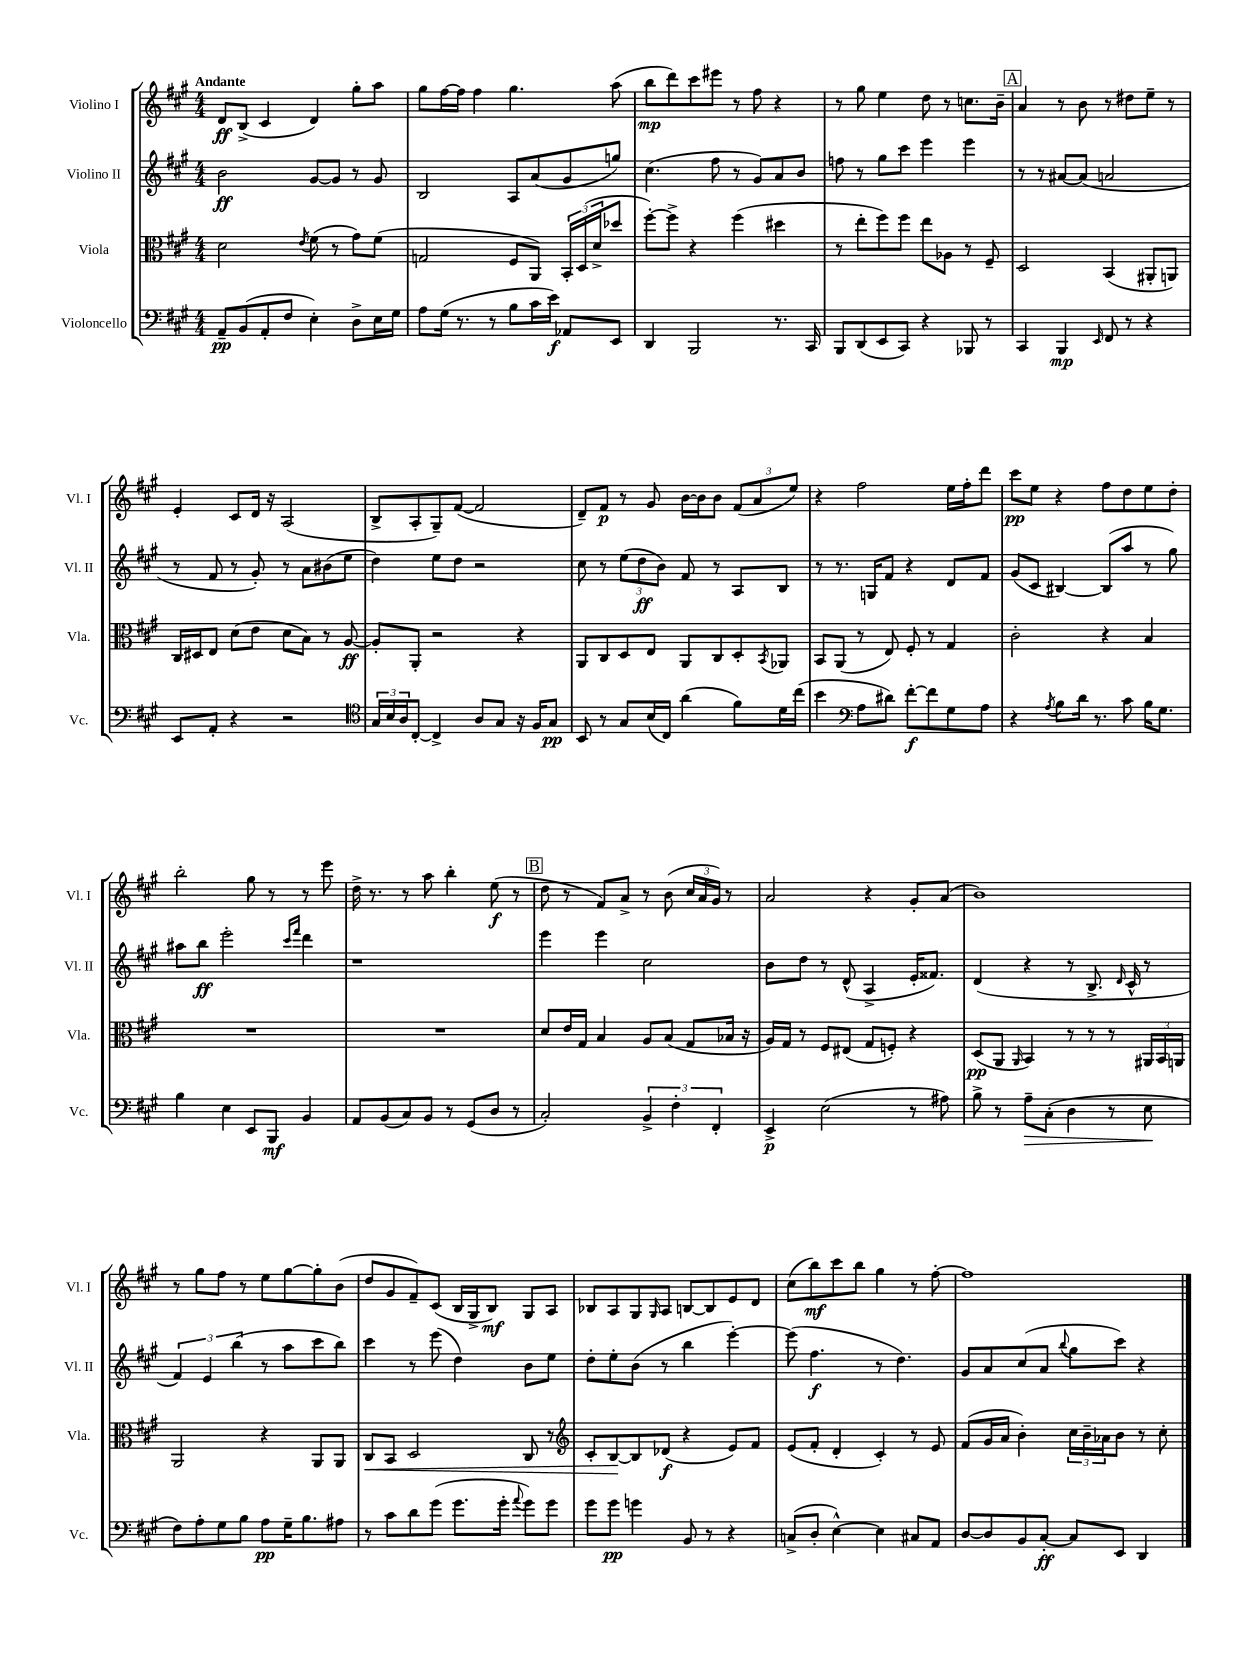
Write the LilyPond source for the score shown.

<<
\new StaffGroup <<
\new Staff = "s0" \with { instrumentName = "Violino I" shortInstrumentName = "Vl. I" } {
    \clef treble \key a \major \numericTimeSignature \time 4/4 \tempo "Andante"
    d'8\ff b8->( cis'4 d'4) gis''8-. a''8 |
    gis''8 fis''16~ fis''16 fis''4 gis''4. a''8( |
    b''8\mp d'''8) cis'''8 eis'''8 r8 fis''8 r4 |
    r8 gis''8 e''4 d''8 r8 c''8. b'16-- |
    \mark \markup { \box "A" } a'4 r8 b'8 r8 dis''8 e''8-- r8 |
    e'4-. cis'8 d'16 r16 a2( |
    b8-> a8-. gis8--) fis'8~( fis'2 |
    d'8--) fis'8\p r8 gis'8 b'16~ b'16 b'8 \tuplet 3/2 { fis'8( a'8 e''8) } |
    r4 fis''2 e''16 fis''16-. d'''8 |
    cis'''8\pp e''8 r4 fis''8 d''8 e''8 d''8-. |
    b''2-. gis''8 r8 r8 e'''8 |
    d''16-> r8. r8 a''8 b''4-. e''8\f( r8 |
    \mark \markup { \box "B" } d''8 r8 fis'8) a'8-> r8 b'8( \tuplet 3/2 { cis''16 a'16 gis'16) } r8 |
    a'2 r4 gis'8-. a'8( |
    b'1) |
    r8 gis''8 fis''8 r8 e''8 gis''8~ gis''8-. b'8( |
    d''8 gis'8 fis'8--) cis'8( b16 gis16-> b8\mf) gis8 a8 |
    bes8 a8 gis8 \grace { gis16 } a8 b8~ b8 e'8 d'8 |
    cis''8( b''8\mf) cis'''8 b''8 gis''4 r8 fis''8~-. |
    fis''1 \bar "|." |
}
\new Staff = "s1" \with { instrumentName = "Violino II" shortInstrumentName = "Vl. II" } {
    \clef treble \key a \major \numericTimeSignature \time 4/4
    b'2\ff gis'8~ gis'8 r8 gis'8 |
    b2 a8 a'8( gis'8 g''8) |
    cis''4.( fis''8 r8 gis'8) a'8 b'8 |
    f''8 r8 gis''8 cis'''8 e'''4 e'''4 |
    \mark \markup { \box "A" } r8 r8 ais'8~ ais'8( a'2 |
    r8 fis'8 r8 gis'8-.) r8 a'8 bis'8( e''8 |
    d''4) e''8 d''8 r2 |
    cis''8 r8 \tuplet 3/2 { e''8( d''8\ff b'8) } fis'8 r8 a8 b8 |
    r8 r8. g16 fis'8 r4 d'8 fis'8 |
    gis'8( cis'8 bis4~) bis8( a''8 r8 gis''8) |
    ais''8 b''8\ff e'''2-. \grace { cis'''16 fis'''16 } d'''4 |
    r1 |
    \mark \markup { \box "B" } e'''4 e'''4 cis''2 |
    b'8 d''8 r8 d'8-^( a4-> e'16-. fisis'8.) |
    d'4( r4 r8 b8.-> \grace { d'16 } cis'16-^ r8 |
    \tuplet 3/2 { fis'4) e'4 b''4( } r8 a''8 cis'''8 b''8) |
    cis'''4 r8 e'''8( d''4) b'8 e''8 |
    d''8-. e''8-. b'8( r8 b''4 e'''4~-.) |
    e'''8( fis''4.\f r8 d''4.) |
    gis'8 a'8 cis''8( a'8 \appoggiatura { b''8 } gis''8 cis'''8) r4 \bar "|." |
}
\new Staff = "s2" \with { instrumentName = "Viola" shortInstrumentName = "Vla." } {
    \clef alto \key a \major \numericTimeSignature \time 4/4
    d'2 \acciaccatura { e'8 } fis'8( r8 gis'8) fis'8( |
    g2 fis8 a,8) \tuplet 3/2 { b,16-. d16( d'16-> } des''8 |
    fis''8~-.) fis''8-> r4 fis''4( dis''4 |
    r8 e''8-. fis''8) fis''8 e''8 aes8 r8 fis8-- |
    \mark \markup { \box "A" } d2 b,4( ais,8-. a,8) |
    cis16 dis16 e8 d'8( e'8 d'8 b8) r8 a8~\ff |
    a8-. a,8-. r2 r4 |
    a,8 cis8 d8 e8 a,8 cis8 d8-. \acciaccatura { b,8 } aes,8 |
    b,8 a,8( r8 e8) fis8-. r8 gis4 |
    cis'2-. r4 b4 |
    R1 |
    R1 |
    \mark \markup { \box "B" } d'8 e'16 gis16 b4 a8 b8( gis8 bes16 r16 |
    a16) gis16 r8 fis8 eis8( gis8 f8-.) r4 |
    d8\pp( a,8 \grace { a,16 } b,4) r8 r8 r8 \tuplet 3/2 { ais,16 b,16 a,16 } |
    a,2 r4 a,8 a,8 |
    cis8\< b,8 d2 cis8 r8 |
    \clef treble cis'8-. b8~\! b8 des'8\f( r4 e'8) fis'8 |
    e'8( fis'8-. d'4-. cis'4-.) r8 e'8 |
    fis'8( gis'16 a'16 b'4-.) \tuplet 3/2 { cis''16 b'16-- aes'16 } b'8 r8 cis''8-. \bar "|." |
}
\new Staff = "s3" \with { instrumentName = "Violoncello" shortInstrumentName = "Vc." } {
    \clef bass \key a \major \numericTimeSignature \time 4/4
    a,8--\pp b,8( a,8-. fis8 e4-.) d8-> e16 gis16 |
    a8 gis16( r8. r8 b8 cis'16 e'16\f) aes,8 e,8 |
    d,4 b,,2 r8. cis,16 |
    b,,8 d,8( e,8 cis,8) r4 bes,,8 r8 |
    \mark \markup { \box "A" } cis,4 b,,4\mp \grace { e,16 } fis,8 r8 r4 |
    e,8 a,8-. r4 r2 |
    \clef tenor \tuplet 3/2 { gis16 b16 a16 } cis8~-. cis4-> a8 gis8 r16 fis16 gis8\pp |
    b,8 r8 gis8 b16( cis16) a'4( fis'8) d'16 cis''16( |
    b'4 \clef bass a8 dis'8) fis'8~-.\f fis'8 gis8 a8 |
    r4 \acciaccatura { a8 } b8 d'16 r8. cis'8 b16 gis8. |
    b4 e4 e,8 b,,8\mf b,4 |
    a,8 b,8( cis8) b,8 r8 gis,8( d8 r8 |
    \mark \markup { \box "B" } cis2-.) \tuplet 3/2 { b,4-> fis4-. fis,4-. } |
    e,4->\p e2( r8 ais8) |
    b8-> r8 a8--\> cis8-.( d4 r8 e8\! |
    fis8) a8-. gis8 b8 a8\pp gis16-- b8. ais8 |
    r8 cis'8 d'8 gis'8( gis'8. gis'16-. \appoggiatura { a'8 } gis'8) gis'8 |
    gis'8 gis'8\pp g'4 b,8 r8 r4 |
    c8->( d8-. e4~-^) e4 cis8 a,8 |
    d8~ d8 b,8 cis8~-.\ff cis8 e,8 d,4 \bar "|." |
}
>>
>>
\layout { \context { \Score \remove "Bar_number_engraver" } }
